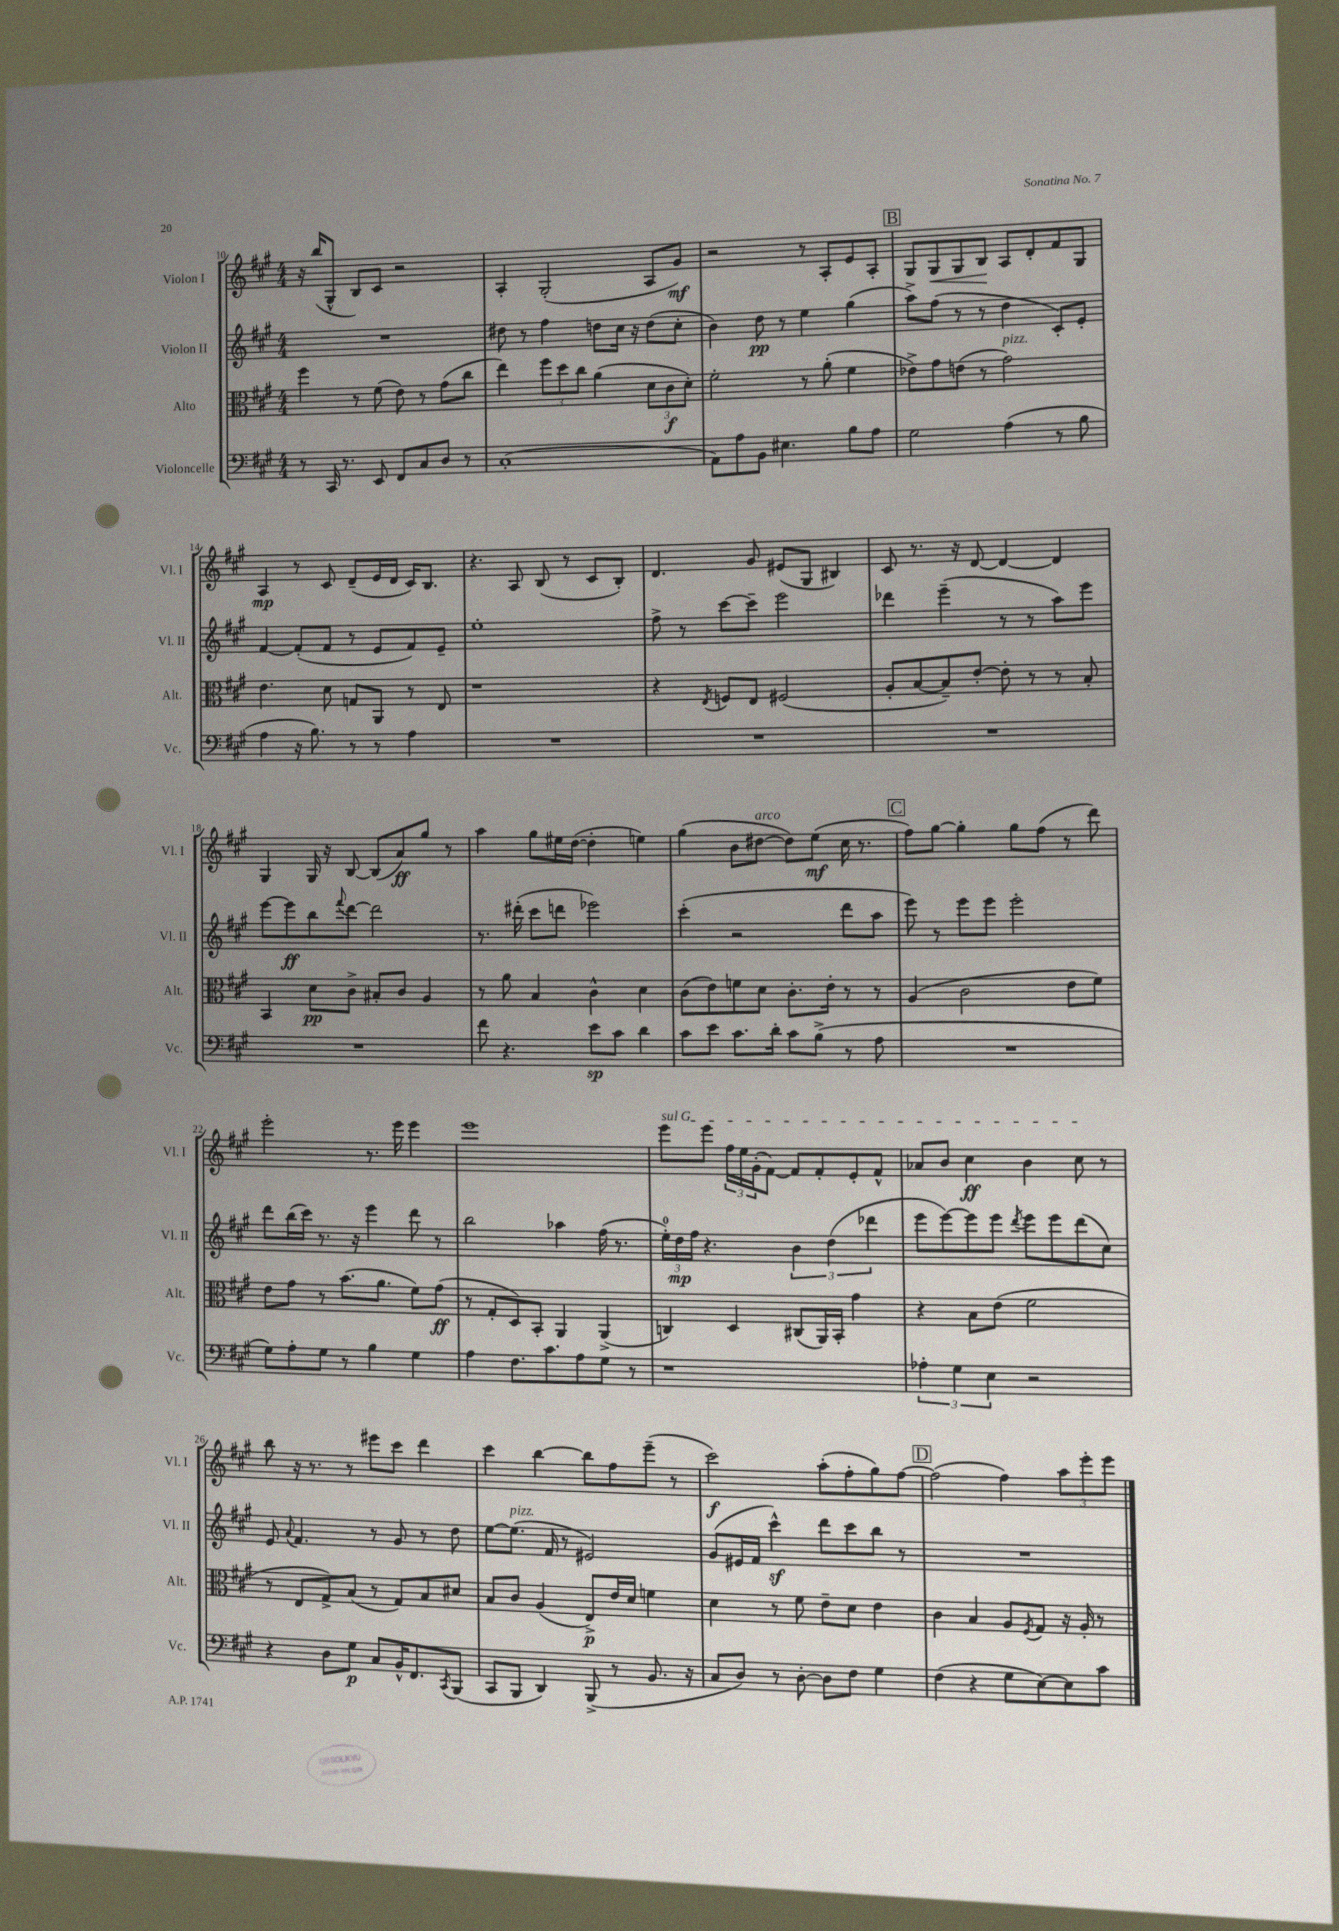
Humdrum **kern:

**kern	**dynam	**kern	**dynam	**kern	**dynam	**kern	**dynam
*part4	*part4	*part3	*part3	*part2	*part2	*part1	*part1
*staff4	*staff4	*staff3	*staff3	*staff2	*staff2	*staff1	*staff1
*I"Violoncelle	*	*I"Alto	*	*I"Violon II	*	*I"Violon I	*
*I'Vc.	*	*I'Alt.	*	*I'Vl. II	*	*I'Vl. I	*
*clefF4	*	*clefC3	*	*clefG2	*	*clefG2	*
*k[f#c#g#]	*	*k[f#c#g#]	*	*k[f#c#g#]	*	*k[f#c#g#]	*
*M4/4	*	*M4/4	*	*M4/4	*	*M4/4	*
=10	=10	=10	=10	=10	=10	=10	=10
8r	.	4ff#\	.	1r	.	16r	.
.	.	.	.	.	.	(16bb/KL	.
16CC#/	.	.	.	.	.	8G#^^/J	.
8.r	.	.	.	.	.	.	.
.	.	8r	.	.	.	8B/L)	.
8EE/	.	(8f#\	.	.	.	8c#/J	.
8FF#/L	.	8e\)	.	.	.	2r	.
8C#/	.	8r	.	.	.	.	.
8D/J	.	(8g#\L	.	.	.	.	.
8r	.	8cc#\J	.	.	.	.	.
=11	=11	=11	=11	=11	=11	=11	=11
(1C#'	.	4ee\)	.	8dd#X\	.	4A'/	.
.	.	.	.	8r	.	.	.
.	.	12ff#\L	.	4ff#\	.	(2G#'/	.
.	.	12dd\	.	.	.	.	.
.	.	12cc#\J	.	.	.	.	.
.	.	(4a\	.	8ddn\L	.	.	.
.	.	.	.	16cc#\Jk	.	.	.
.	.	.	.	16r	.	.	.
.	.	12d\L	.	(8dd\L	.	8A/L	.
.	.	12c#\	f	.	.	.	.
.	.	.	.	8cc#'\J	.	8g#/J)	mf
.	.	12d'\J)	.	.	.	.	.
=12	=12	=12	=12	=12	=12	=12	=12
8AA\L)	.	2f#'\	.	4b\)	.	2r	.
8A\	.	.	.	.	.	.	.
8BB\J	.	.	.	8dd\	pp	.	.
4.E#X\	.	.	.	8r	.	.	.
.	.	8r	.	4ee\	.	8r	.
.	.	(8a'\	.	.	.	8A'/L	.
8B\L	.	4f#\	.	(4gg#\	.	8e/	.
8A\J	.	.	.	.	.	8A'/J	.
!!LO:REH:place=s1:t=B
=13	=13	=13	=13	=13	=13	=13	=13
2G#\	.	8e-X^\L)	.	8aa^\L)	.	8G#/L	.
!	!	!	!	!	!	!	!LO:HP:b
.	.	8g#\	.	(8ff#\J	.	8G#/	<
.	.	(8en\J	.	8r	.	8G#/	.
.	.	8r	.	8r	.	8B/J	.
!	!	!LO:TX:a:i:t=pizz.	!	!	!	!	!
(4A\	.	2g#\)	.	4dd\	.	8A/L	[
.	.	.	.	.	.	8d'/	.
8r	.	.	.	8c#'/L)	.	8f#/	.
8B\	.	.	.	8e'/J	.	8G#/J	.
!!LO:LB:g=z
=14	=14	=14	=14	=14	=14	=14	=14
4A\	.	4.e\	.	[4f#/	.	4A/	mp
16r	.	.	.	(8f#'/L]	.	8r	.
8.B\)	.	.	.	.	.	.	.
.	.	8d\	.	8f#/J	.	8c#/	.
8r	.	8Gn/L	.	8r	.	(8d~/L	.
8r	.	8AA/J	.	8e/L	.	16e/L	.
.	.	.	.	.	.	16d/JJ	.
4A\	.	8r	.	8f#/)	.	16c#/KL)	.
.	.	.	.	.	.	8.B/J	.
.	.	8E/	.	8e~/J	.	.	.
=15	=15	=15	=15	=15	=15	=15	=15
1r	.	1r	.	1ee'	.	4.r	.
.	.	.	.	.	.	8A/	.
.	.	.	.	.	.	(8B/	.
.	.	.	.	.	.	8r	.
.	.	.	.	.	.	8c#/L	.
.	.	.	.	.	.	8B'/J)	.
=16	=16	=16	=16	=16	=16	=16	=16
1r	.	4r	.	8ff#^\	.	4.d/	.
.	.	.	.	8r	.	.	.
.	.	8qE/	.	.	.	.	.
.	.	8Fn/L	.	[8ccc#\L	.	.	.
.	.	8E/J	.	8ccc#~\J]	.	8g#/	.
.	.	(2F#X/	.	2eee\	.	(8e#X/L	.
.	.	.	.	.	.	8G#/J	.
.	.	.	.	.	.	4B#X/)	.
=17	=17	=17	=17	=17	=17	=17	=17
1r	.	8A'/L	.	4ddd-X\	.	8c#/	.
.	.	[8B/	.	.	.	8.r	.
.	.	8B~/])	.	(4eee~\	.	.	.
.	.	.	.	.	.	16r	.
.	.	[8e'/J	.	.	.	[8d/	.
.	.	8e'\]	.	8r	.	4d/_	.
.	.	8r	.	8r	.	.	.
.	.	8r	.	8aa\L)	.	4d/]	.
.	.	8B'/	.	8eee\J	.	.	.
!!LO:LB:g=z
=18	=18	=18	=18	=18	=18	=18	=18
1r	.	4BB/	.	[8eee\L	.	4G#/	.
.	.	.	.	8eee\]	ff	.	.
.	.	8d\L	pp	8bb\	.	16G#/	.
.	.	.	.	.	.	16r	.
.	.	.	.	8qqfff#/	.	.	.
.	.	8c#^\J	.	[8ddd\J	.	[8B/	.
.	.	8B#X'/L	.	2ddd\]	.	(8B/L]	.
.	.	8c#/J	.	.	.	8a/)	ff
.	.	4A/	.	.	.	8gg#/J	.
.	.	.	.	.	.	8r	.
=19	=19	=19	=19	=19	=19	=19	=19
8f#\	.	8r	.	8.r	.	4aa\	.
4.r	.	8a\	.	.	.	.	.
.	.	.	.	(16ddd#X'\	.	.	.
.	.	4B/	.	8ccc#\L	.	8gg#\L	.
.	.	.	.	8dddn\J	.	16ee#X\L	.
.	.	.	.	.	.	([16dd\JJ	.
8e\L	sp	4c#^^\	.	2eee-X\)	.	4dd'\]	.
8c#\J	.	.	.	.	.	.	.
4d\	.	4d\	.	.	.	4een\)	.
=20	=20	=20	=20	=20	=20	=20	=20
8c#\L	.	(8c#\L	.	(4ccc#'\	.	(4gg#\	.
8e\J	.	8e\)	.	.	.	.	.
8.c#\L	.	8fn\	.	2r	.	8b\L	.
!	!	!	!	!	!	!LO:TX:a:i:t=arco	!
.	.	8d\J	.	.	.	[8dd#X\J	.
16d'\Jk	.	.	.	.	.	.	.
8c#\L	.	8.c#'\L	.	.	.	8dd#\L])	.
(8B^\J	.	.	.	.	.	(8ee\J	mf
.	.	16e'\Jk	.	.	.	.	.
8r	.	8r	.	8ddd\L	.	16cc#\	.
.	.	.	.	.	.	8.r	.
8A\	.	8r	.	8aa\J	.	.	.
!!LO:REH:place=s1:t=C
=21	=21	=21	=21	=21	=21	=21	=21
1r	.	(4A/	.	8eee\)	.	8ff#\L)	.
.	.	.	.	8r	.	[8gg#\J	.
.	.	2c#\	.	8eee\L	.	4gg#'\]	.
.	.	.	.	8eee\J	.	.	.
.	.	.	.	2eee'\	.	8gg#\L	.
.	.	.	.	.	.	(8ff#\J	.
.	.	8e\L	.	.	.	8r	.
.	.	8f#\J)	.	.	.	8ddd\)	.
!!LO:LB:g=z
=22	=22	=22	=22	=22	=22	=22	=22
8G#\L)	.	8e\L	.	8ddd\L	.	2eee'\	.
8A'\	.	8g#\J	.	(16bb\L	.	.	.
.	.	.	.	16ccc#\JJ)	.	.	.
8G#\J	.	8r	.	8.r	.	.	.
8r	.	(8.b\L	.	.	.	.	.
.	.	.	.	16r	.	.	.
4B\	.	.	.	4eee\	.	8.r	.
.	.	8.a\J	.	.	.	.	.
.	.	.	.	.	.	16eee\	.
4G#\	.	8f#\L)	.	8ddd\	.	4eee\	.
.	.	(8g#\J	ff	8r	.	.	.
=23	=23	=23	=23	=23	=23	=23	=23
4A\	.	8r	.	2bb\	.	1eee	.
.	.	8G#'/L	.	.	.	.	.
8.F#\L	.	8D/)	.	.	.	.	.
.	.	8BB'/J	.	.	.	.	.
8.c#\	.	.	.	.	.	.	.
.	.	4AA/	.	4aa-X\	.	.	.
8A\	.	.	.	.	.	.	.
8G#\J	.	(4AA^/	.	(16ff#\	.	.	.
.	.	.	.	8.r	.	.	.
8r	.	.	.	.	.	.	.
=24	=24	=24	=24	=24	=24	=24	=24
!	!	!	!	!	!	!LO:TX:a:i:t=sul G	!
1r	.	4Cn/)	.	24ee'\LL)	.	8eee\L	.
.	.	.	.	24dd\	mp	.	.
.	.	.	.	24ff#\JJ	.	.	.
.	.	.	.	4.r	.	8eee\J	.
.	.	4D/	.	.	.	24ff#\LL	.
.	.	.	.	.	.	24ee\	.
.	.	.	.	.	.	(24g#'\J	.
.	.	.	.	.	.	[8f#\J)	.
.	.	(8C#X/L	.	6b\	.	8f#/L]	.
.	.	16AA/L)	.	.	.	8f#'/	.
.	.	.	.	(6dd\	.	.	.
.	.	16BB'/JJ	.	.	.	.	.
.	.	4g#\	.	.	.	8e'/	.
.	.	.	.	6ddd-X\	.	.	.
.	.	.	.	.	.	8f#^^/J	.
=25	=25	=25	=25	=25	=25	=25	=25
6A-X'\	.	4r	.	8eee\L	.	8a-X/L	.
.	.	.	.	[8eee\)	.	8b/J	.
6G#\	.	.	.	.	.	.	.
.	.	8B\L	.	8eee\]	.	4cc#\	ff
6E\	.	.	.	.	.	.	.
.	.	(8e\J	.	8eee\J	.	.	.
.	.	.	.	8qddd/	.	.	.
2r	.	2f#\	.	8eee\L	.	4b\	.
.	.	.	.	8eee\	.	.	.
.	.	.	.	(8ddd\	.	8cc#\	.
.	.	.	.	8cc#\J)	.	8r	.
!!LO:LB:g=z
=26	=26	=26	=26	=26	=26	=26	=26
4r	.	8r	.	8e/	.	8bb\	.
.	.	.	.	8qqa/	.	.	.
.	.	8E/L	.	4.f#/	.	16r	.
.	.	.	.	.	.	8.r	.
8D\L	.	8G#^/)	.	.	.	.	.
8G#\J	p	(8B/J	.	.	.	8r	.
8C#/L	.	8r	.	8r	.	8eee#X\L	.
16BB^^/K	.	8G#/L)	.	8g#/	.	8ccc#\J	.
8.FF#/	.	.	.	.	.	.	.
.	.	8B/	.	8r	.	4ddd\	.
8qCC#/	.	.	.	.	.	.	.
(8BBB/J	.	8d#X/J	.	8dd\	.	.	.
=27	=27	=27	=27	=27	=27	=27	=27
8CC#/L	.	8B/L	.	[8ee\L	.	4ccc#\	.
!	!	!	!	!LO:TX:a:i:t=pizz.	!	!	!
8BBB/J	.	8c#/J	.	(8.ee\J]	.	.	.
4DD/)	.	(4A/	.	.	.	[4bb\	.
.	.	.	.	16f#/	.	.	.
.	.	.	.	8r	.	.	.
(8BBB^/	.	8E^/L)	p	2e#X/)	.	8bb\L]	.
8r	.	16e/L	.	.	.	8ff#\	.
.	.	16d/JJ	.	.	.	.	.
8.BB/	.	4fn\	.	.	.	(8eee~\J	.
.	.	.	.	.	.	8r	.
16r	.	.	.	.	.	.	.
=28	=28	=28	=28	=28	=28	=28	=28
8C#/L	.	4d\	.	(8g#/L	.	2ccc#\)	f
8D/J)	.	.	.	16e#X/L	.	.	.
.	.	.	.	16f#/JJ	.	.	.
8r	.	8r	.	4ccc#z^^\)	.	.	.
[8D'\	.	8f#\	.	.	.	.	.
8D\L]	.	8e~\L	.	8ddd\L	.	(8aa'\L	.
8F#\J	.	8d\J	.	8ccc#\	.	8ff#'\	.
4G#\	.	4e\	.	8bb\J	.	8gg#\)	.
.	.	.	.	8r	.	[8ff#\J	.
!!LO:REH:place=s1:t=D
=29	=29	=29	=29	=29	=29	=29	=29
(4F#\	.	4c#\	.	1r	.	(2ff#\]	.
4r	.	4B/	.	.	.	.	.
8G#\L	.	8A/L	.	.	.	4ff#\)	.
.	.	8qF#/	.	.	.	.	.
[8E\)	.	8G#/J	.	.	.	.	.
8E\]	.	16r	.	.	.	12aa\L	.
.	.	16A'/	.	.	.	.	.
.	.	.	.	.	.	12eee'\	.
8c#\J	.	8r	.	.	.	.	.
.	.	.	.	.	.	12eee\J	.
==	==	==	==	==	==	==	==
*-	*-	*-	*-	*-	*-	*-	*-
